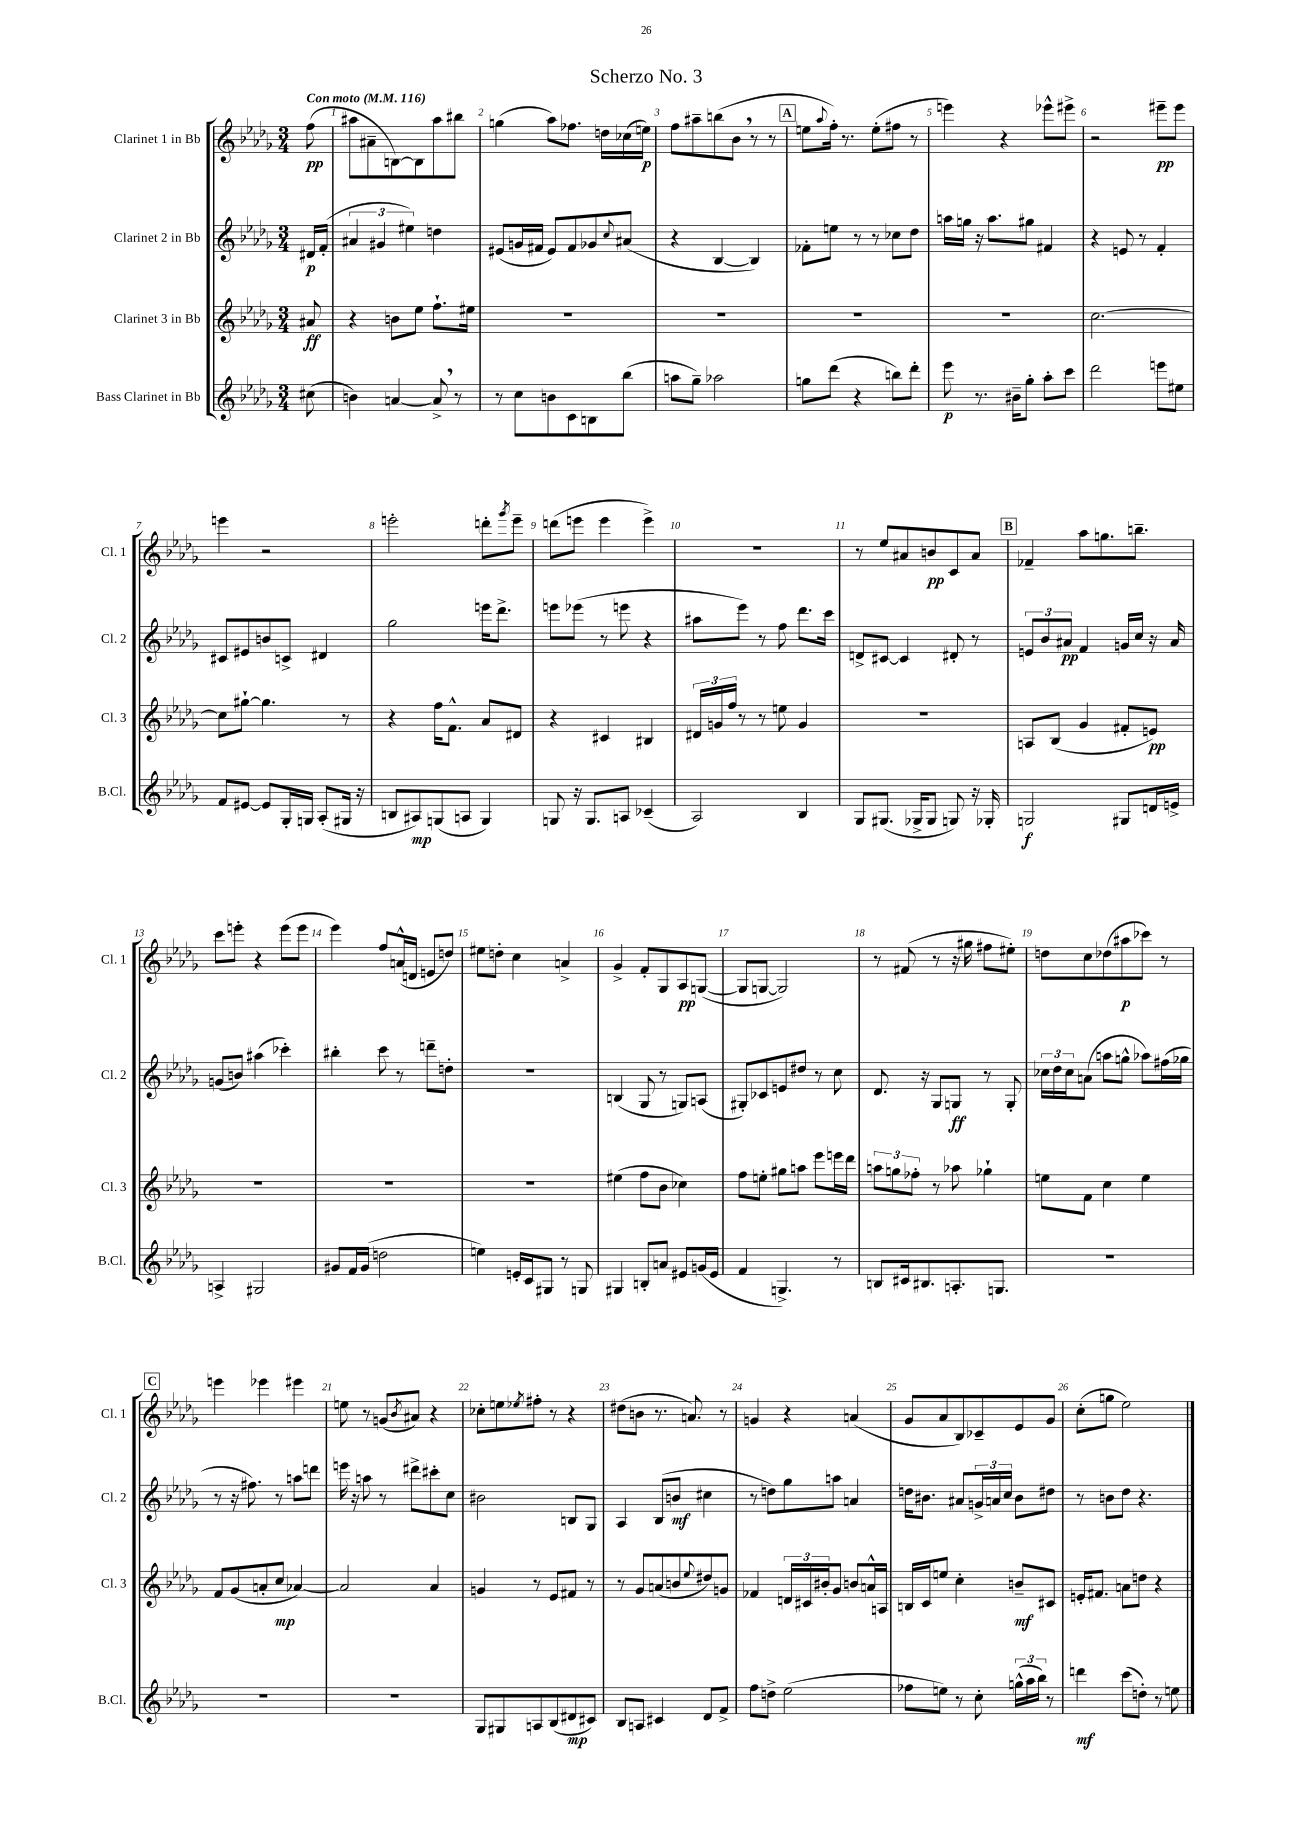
\header { title = "Scherzo No. 3" }
<<
\new StaffGroup <<
\new Staff = "s0" \with { instrumentName = "Clarinet 1 in Bb" shortInstrumentName = "Cl. 1" } {
    \clef treble \key des \major \numericTimeSignature \time 3/4 \partial 8 \tempo "Con moto" 4 = 116
    f''8\pp( |
    ais''8 ais'8-- b8~) b8 ais''8 bis''8 |
    g''4( aes''8) fes''8. d''16 ces''16( e''16\p) |
    f''8 ais''8-- b''8( bes'8 \breathe r8 r8 |
    \mark \markup { \box "A" } e''8 \appoggiatura { aes''8 } f''16-.) r8. e''8-.( fis''8 r8 |
    e'''4) r4 ees'''8-^ eis'''8-> |
    r2 eis'''8--\pp eis'''8 |
    e'''4 r2 |
    e'''2-. d'''8-. \acciaccatura { ges'''8 } e'''8-- |
    d'''8( e'''8 e'''4 e'''4->) |
    R2. |
    r8 ees''8 ais'8 b'8\pp c'8 ais'8 |
    \mark \markup { \box "B" } fes'4-- aes''8 g''8. b''8.-- |
    c'''8 e'''8-. r4 e'''8( e'''8 |
    ees'''4) f''8 a'16-^( d'16 e'8 d''8) |
    eis''8 d''8-. c''4 a'4-> |
    ges'4-> f'8-. ges8 aes8\pp g8~( |
    g8 g8~ g2) |
    r8 fis'8( r8 r16 gis''16 fis''8 eis''8-.) |
    d''8 c''8 des''8( ais''8\p ces'''8) r8 |
    \mark \markup { \box "C" } e'''4 ees'''4 eis'''4 |
    e''8 r8 g'8( \acciaccatura { bes'8 } ais'8) r4 |
    ces''8-. e''8 \acciaccatura { ees''8 } fis''8-. r8 r4 |
    dis''8( b'8 r8. a'8.) r8 |
    g'4 r4 a'4( |
    ges'8 aes'8 bes8) ces'8-- ees'8 ges'8 |
    c''8-.( g''8 ees''2) \bar "|." |
}
\new Staff = "s1" \with { instrumentName = "Clarinet 2 in Bb" shortInstrumentName = "Cl. 2" } {
    \clef treble \key des \major \numericTimeSignature \time 3/4 \partial 8
    dis'16\p f'16-.( |
    \tuplet 3/2 { ais'4 gis'4 eis''4) } d''4 |
    eis'8( g'16 fis'16 eis'8) fis'8 ges'8 \appoggiatura { c''8 } ais'8( |
    r4 bes4~ bes4) |
    \mark \markup { \box "A" } fes'8-. e''8 r8 r8 ces''8 des''8 |
    a''16 g''16 r16 a''8. gis''8 fis'4 |
    r4 e'8 r8 f'4-. |
    cis'8 eis'8 b'8 c'8-> dis'4 |
    ges''2 e'''16 des'''8.-> |
    e'''8 ees'''8( r8 e'''8 r4 |
    ais''8 ees'''8) r8 f''8 des'''8. c'''16 |
    d'8-> cis'8~ cis'4 dis'8-. r8 |
    \mark \markup { \box "B" } \tuplet 3/2 { e'8 bes'8 ais'8\pp } f'4 g'16 c''16 r16 ais'16 |
    g'8( b'8) ais''4( ces'''4-.) |
    bis''4-. c'''8 r8 d'''8-- d''8-. |
    R2. |
    b4( ges8 r8 g8) a8( |
    gis8-.) ces'8 e'8 dis''8 r8 c''8 |
    des'8. r16 ges8 g8\ff r8 g8-. |
    \tuplet 3/2 { ces''16 des''16 ces''16 } a'8( a''8 g''8-^ aes''8) fis''16( ges''16 |
    \mark \markup { \box "C" } r8 r16 fis''8.) r8 a''8 d'''8 |
    e'''16 r16 a''8 r8 dis'''8-> cis'''8-. c''8 |
    bis'2 b8 ges8 |
    aes4 bes8( b'8\mf cis''4 |
    r8 d''8) ges''8 a''8 a'4 |
    d''16 bis'8. ais'8 \tuplet 3/2 { g'16-> a'16 c''16 } bis'8 dis''8 |
    r8 b'8 des''8 r4. \bar "|." |
}
\new Staff = "s2" \with { instrumentName = "Clarinet 3 in Bb" shortInstrumentName = "Cl. 3" } {
    \clef treble \key des \major \numericTimeSignature \time 3/4 \partial 8
    ais'8\ff |
    r4 b'8 ees''8 f''8.-! eis''16 |
    R2. |
    R2. |
    \mark \markup { \box "A" } R2. |
    R2. |
    c''2.~ |
    c''8 gis''8~-! gis''4. r8 |
    r4 f''16 f'8.-^ aes'8 dis'8 |
    r4 cis'4 bis4 |
    \tuplet 3/2 { dis'16 g'16 f''16 } r8 r8 e''8 g'4 |
    R2. |
    \mark \markup { \box "B" } a8 bes8( ges'4 fis'8-. e'8\pp) |
    R2. |
    R2. |
    R2. |
    eis''4( f''8 bes'8 ces''4) |
    f''8 e''8-. gis''8 a''8 ees'''8 e'''16 des'''16 |
    \tuplet 3/2 { a''8 g''8 fes''8-. } r8 aes''8 ges''4-! |
    e''8 f'8 c''4 e''4 |
    \mark \markup { \box "C" } f'8 ges'8( a'8-. c''8\mp aes'4~) |
    aes'2 aes'4 |
    g'4 r8 ees'8 fis'8 r8 |
    r8 ges'8 a'8( b'8 \appoggiatura { ees''8 } dis''8) g'8 |
    fes'4 \tuplet 3/2 { d'16 cis'16 bis'16-. } ges'8 b'8 a'16-^ a16 |
    b16 c'16 e''8 c''4-. b'8--\mf cis'8 |
    e'16-. fis'8. a'8 d''8 r4 \bar "|." |
}
\new Staff = "s3" \with { instrumentName = "Bass Clarinet in Bb" shortInstrumentName = "B.Cl." } {
    \clef treble \key des \major \numericTimeSignature \time 3/4 \partial 8
    cis''8( |
    b'4) a'4~ a'8-> \breathe r8 |
    r8 c''8 b'8 c'8 b8 bes''8( |
    a''8 ges''8--) aes''2 |
    \mark \markup { \box "A" } g''8 des'''8( r4 b''8) des'''8-. |
    ees'''8\p r8. bis'16-- ges''8-. aes''8-. c'''8 |
    des'''2 e'''8 eis''8 |
    f'8 eis'8~ eis'8 ges16-. g16 aes8-.( gis16 r16 |
    b8 ais8\mp) g8( a8 g4) |
    g8 r16 g8. a8 ces'4--( |
    aes2) bes4 |
    ges8 gis8.( ges16-> ges8 g8) r16 ges16-. |
    \mark \markup { \box "B" } g2\f gis8 d'16 e'16-> |
    a4-> gis2 |
    gis'8 f'16 gis'16( d''2 |
    e''4) e'16-. c'16 gis8 r8 g8 |
    gis4 b8-. a'8 eis'8 g'16( eis'16 |
    f'4 g4.->) r8 |
    b8 cis'16 bis8. a8.-. g8. |
    R2. |
    \mark \markup { \box "C" } R2. |
    R2. |
    ges8 gis8 a8 bes8( dis'8\mp cis'8) |
    bes8 a8 cis'4 des'8 f'8-> |
    f''8 d''8-> ees''2( |
    fes''8 e''8) r8 c''8-. \tuplet 3/2 { g''16-^( aes''16 bes''16) } r8 |
    d'''4\mf c'''8( d''8-.) r8 e''8 \bar "|." |
}
>>
>>
\layout { \context { \Score \override BarNumber.break-visibility = ##(#f #t #t) barNumberVisibility = #all-bar-numbers-visible } }
